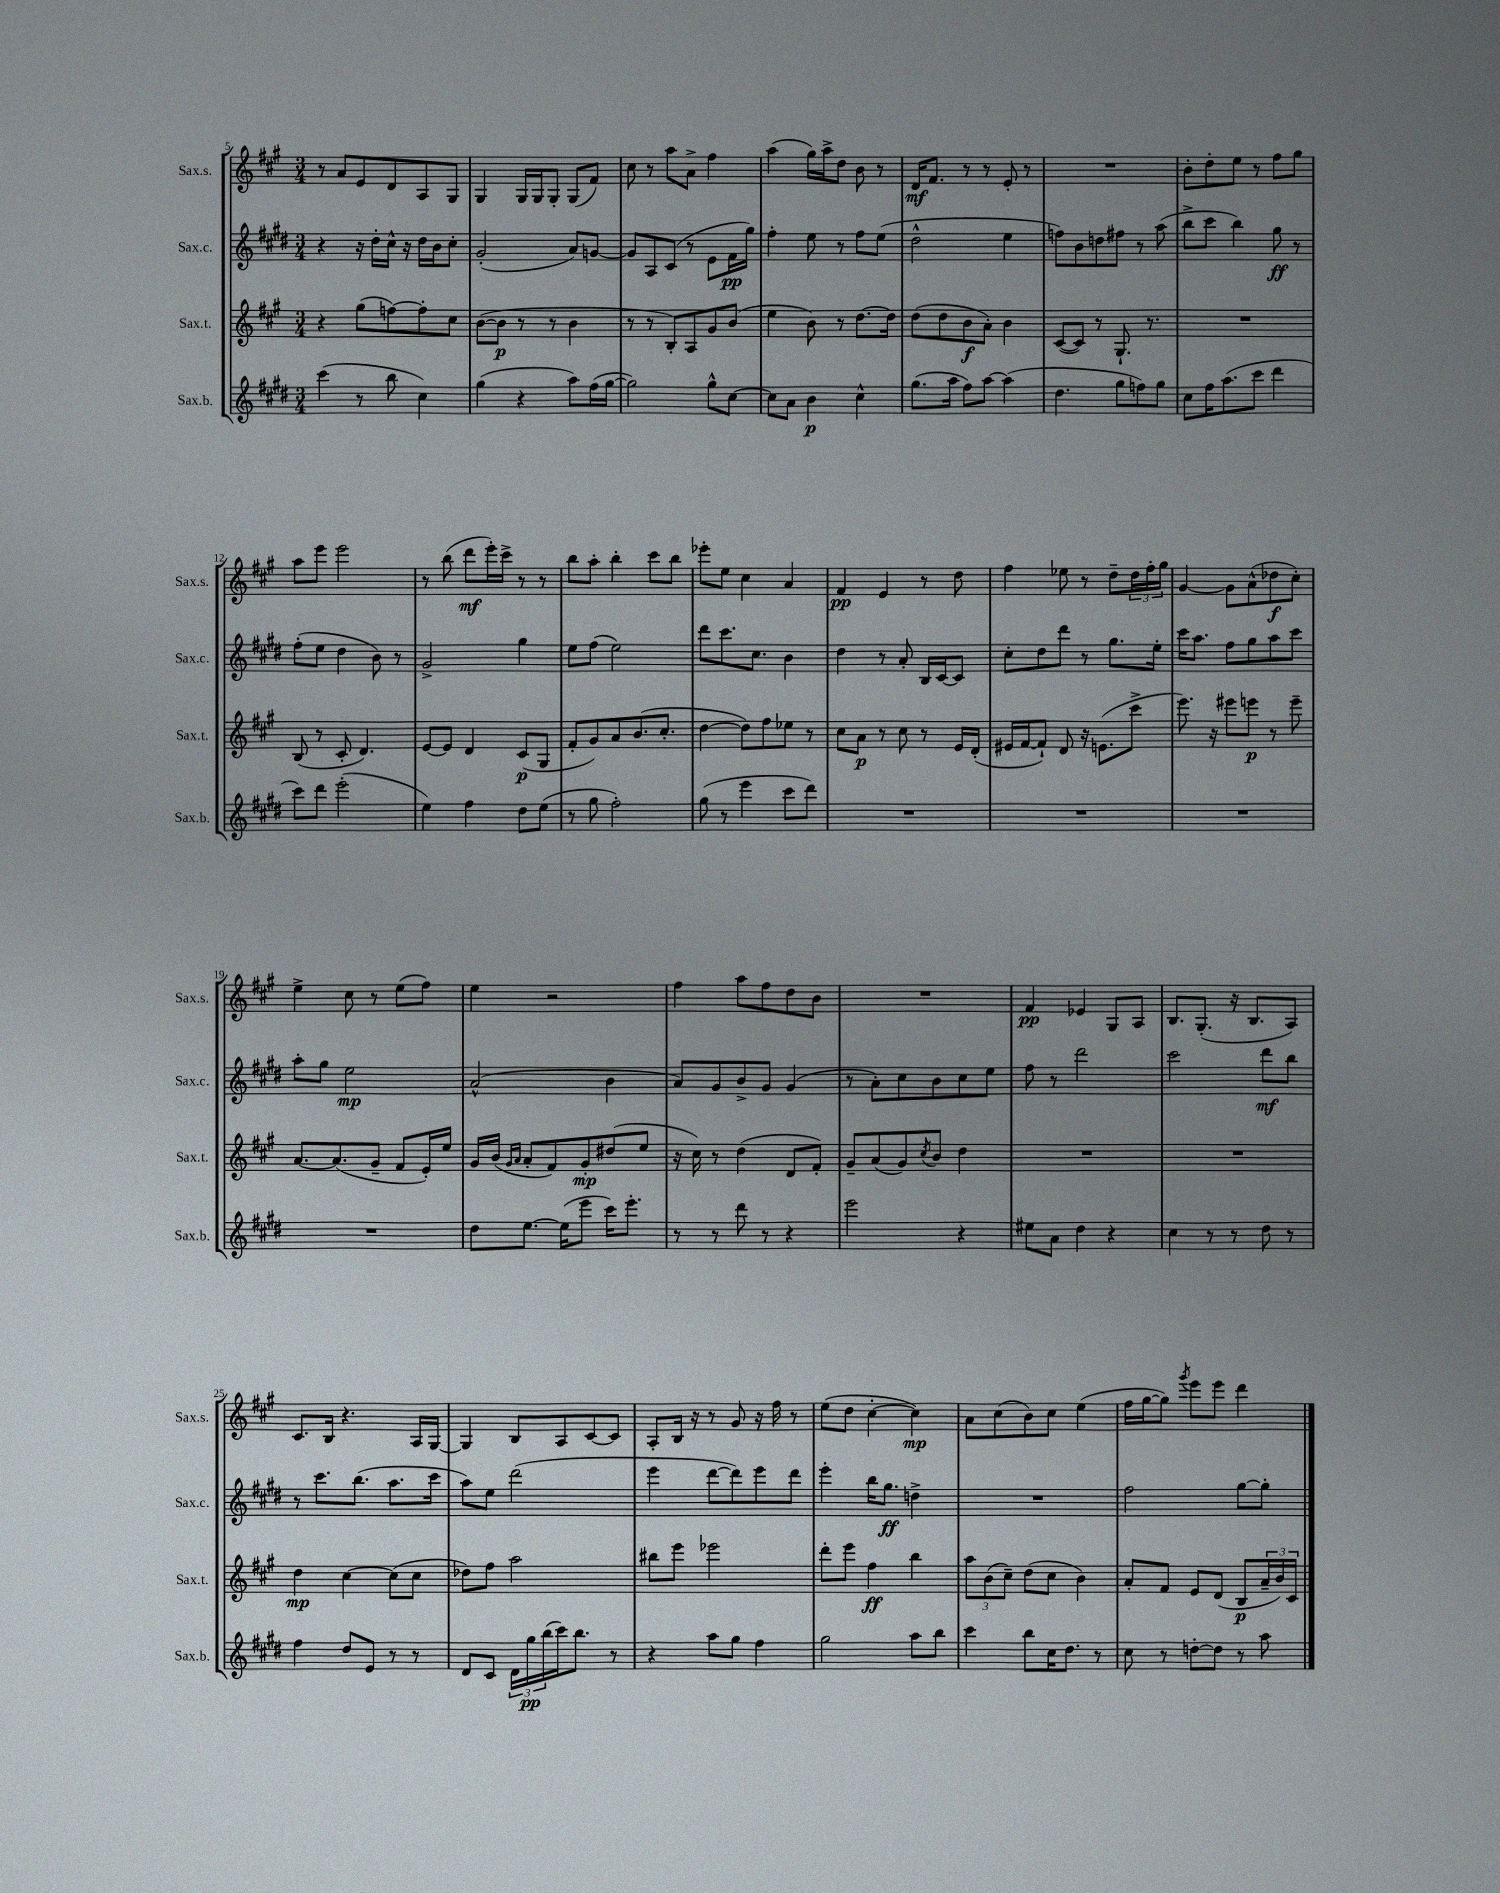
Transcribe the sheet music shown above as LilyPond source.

<<
\new StaffGroup <<
\new Staff = "s0" \with { instrumentName = "Sax.s." shortInstrumentName = "Sax.s." } {
    \clef treble \key a \major \numericTimeSignature \time 3/4
    r8 a'8 e'8 d'8 a8 gis8 |
    gis4 gis16 gis16 gis8-. gis8( fis'8) |
    cis''8 r8 a''8 a'8-> fis''4 |
    a''4( gis''16) a''16-> d''8 b'8 r8 |
    d'16\mf fis'8. r8 r8 e'8-. r8 |
    R2. |
    b'8-. d''8-. e''8 r8 fis''8 gis''8 |
    a''8 e'''8 e'''2 |
    r8 b''8( d'''8\mf e'''16-.) cis'''16-> r8 r8 |
    b''8 a''8-. b''4-. cis'''8 b''8 |
    ees'''8-. e''8 cis''4 a'4 |
    fis'4\pp e'4 r8 d''8 |
    fis''4 ees''8 r8 d''8-- \tuplet 3/2 { d''16 fis''16-. gis''16 } |
    gis'4~ gis'8 a'8-^( des''8\f cis''8-.) |
    e''4-> cis''8 r8 e''8( fis''8) |
    e''4 r2 |
    fis''4 a''8 fis''8 d''8 b'8 |
    R2. |
    fis'4\pp ees'4 gis8 a8 |
    b8. gis8.-.( r16 b8. a8) |
    cis'8. b16 r4. a16 gis16~ |
    gis4 b8 a8 cis'8~ cis'8 |
    a8-. b16 r16 r8 gis'8 r16 fis''16 r8 |
    e''8( d''8 cis''4~-. cis''4\mp) |
    a'8 cis''8( b'8) cis''8 e''4( |
    fis''16 gis''16~ gis''8) \acciaccatura { gis'''8 } e'''8 e'''8 d'''4 \bar "|." |
}
\new Staff = "s1" \with { instrumentName = "Sax.c." shortInstrumentName = "Sax.c." } {
    \clef treble \key e \major \numericTimeSignature \time 3/4
    r4 r16 dis''16-. cis''16-^ r16 dis''16 b'16 cis''8-. |
    gis'2-.( a'8) g'8~ |
    g'8 a8 cis'8( r8 e'8 fis'16\pp gis''16) |
    fis''4-. e''8 r8 fis''8 e''8( |
    dis''2-^ e''4 |
    f''8) b'8 d''8 fis''8 r8 a''8( |
    b''8-> cis'''8 b''4) gis''8\ff r8 |
    fis''8-.( e''8 dis''4 b'8) r8 |
    gis'2-> gis''4 |
    e''8 fis''8( e''2) |
    dis'''8 cis'''8. cis''8. b'4 |
    dis''4 r8 a'8-. b16 cis'16~ cis'8 |
    cis''8-. dis''8 dis'''8 r8 gis''8. e''16-. |
    cis'''16 a''8. fis''8 gis''8 a''8 cis'''8 |
    a''8-. gis''8 e''2\mp |
    a'2-^( b'4 |
    a'8) gis'8 b'8-> gis'8 gis'4( |
    r8 a'8-.) cis''8 b'8 cis''8 e''8 |
    fis''8 r8 dis'''2 |
    cis'''2 dis'''8\mf b''8 |
    r8 cis'''8. b''8.( a''8. cis'''16 |
    a''8) e''8 dis'''2( |
    e'''4 dis'''8~ dis'''8) e'''8 dis'''8 |
    e'''4-. b''16 gis''8.\ff d''4-> |
    R2. |
    fis''2 gis''8~ gis''8-. \bar "|." |
}
\new Staff = "s2" \with { instrumentName = "Sax.t." shortInstrumentName = "Sax.t." } {
    \clef treble \key a \major \numericTimeSignature \time 3/4
    r4 gis''8( f''8~) f''8-. cis''8 |
    b'8~( b'8\p r8 r8 b'4 |
    r8 r8 b8-.) a8 gis'8 b'8( |
    e''4 b'8) r8 d''8.~ d''16 |
    d''8( d''8 b'8\f a'8-.) b'4 |
    cis'8~( cis'8) r8 gis8.-! r8. |
    R2. |
    b8( r8 cis'8-. d'4.) |
    e'8~ e'8 d'4 cis'8\p( gis8 |
    fis'8-. gis'8) a'8 b'8.( cis''8.-. |
    d''4~ d''8) fis''8 ees''8 r8 |
    cis''8 a'8\p r8 cis''8 r8 e'16 d'16-.( |
    eis'16 fis'16~ fis'8-!) d'8 r16 e'8.( cis'''8-> |
    e'''8.) r16 eis'''8 e'''8\p r8 e'''8-- |
    a'8.~ a'8.( gis'8-- fis'8 e'16-.) e''16 |
    gis'16 b'16( \grace { gis'16 a'16 } a'8-. fis'8) gis'8-.\mp dis''8( e''8 |
    r16 cis''16) r8 d''4( d'8 fis'8-.) |
    gis'8-- a'8( gis'8) \acciaccatura { cis''8 } b'8 d''4 |
    R2. |
    R2. |
    d''4\mp cis''4~ cis''8( cis''8 |
    des''8) fis''8 a''2 |
    bis''8 e'''8 ees'''2 |
    d'''8-. e'''8 fis''4\ff b''4 |
    \tuplet 3/2 { a''8 b'8( cis''8--) } d''8( cis''8 b'4) |
    a'8-. fis'8 e'8 d'8( b8\p \tuplet 3/2 { a'16-- b'16) cis'16 } \bar "|." |
}
\new Staff = "s3" \with { instrumentName = "Sax.b." shortInstrumentName = "Sax.b." } {
    \clef treble \key e \major \numericTimeSignature \time 3/4
    cis'''4( r8 b''8 cis''4) |
    gis''4( r4 a''8) fis''16( gis''16~ |
    gis''2) gis''8-^ cis''8~ |
    cis''8 a'8 b'4\p cis''4-^ |
    gis''8.( a''16 fis''8) a''8~ a''4( |
    dis''4. gis''8 f''8) gis''8 |
    cis''8 fis''16 a''8.( cis'''8 dis'''4 |
    cis'''8) dis'''8 e'''2-.( |
    e''4) fis''4 dis''8 e''8( |
    r8 gis''8 fis''2-.) |
    gis''8( r8 e'''4 cis'''8 dis'''8) |
    R2. |
    R2. |
    R2. |
    R2. |
    dis''8 e''8.~ e''16( e'''8 cis'''16) e'''8.-. |
    r8 r8 dis'''8 r8 r4 |
    e'''2 r4 |
    eis''8 a'8 dis''4 r4 |
    cis''4 r8 r8 dis''8 r8 |
    fis''4 dis''8 e'8 r8 r8 |
    dis'8 cis'8 \tuplet 3/2 { dis'16 gis''16\pp b''16( } cis'''16) b''8. r8 |
    r4 a''8 gis''8 fis''4 |
    gis''2 a''8 b''8 |
    cis'''4 b''8 cis''16 dis''8. r8 |
    cis''8 r8 d''8~-. d''8 r8 a''8 \bar "|." |
}
>>
>>
\layout { \context { \Score currentBarNumber = #5 } }
